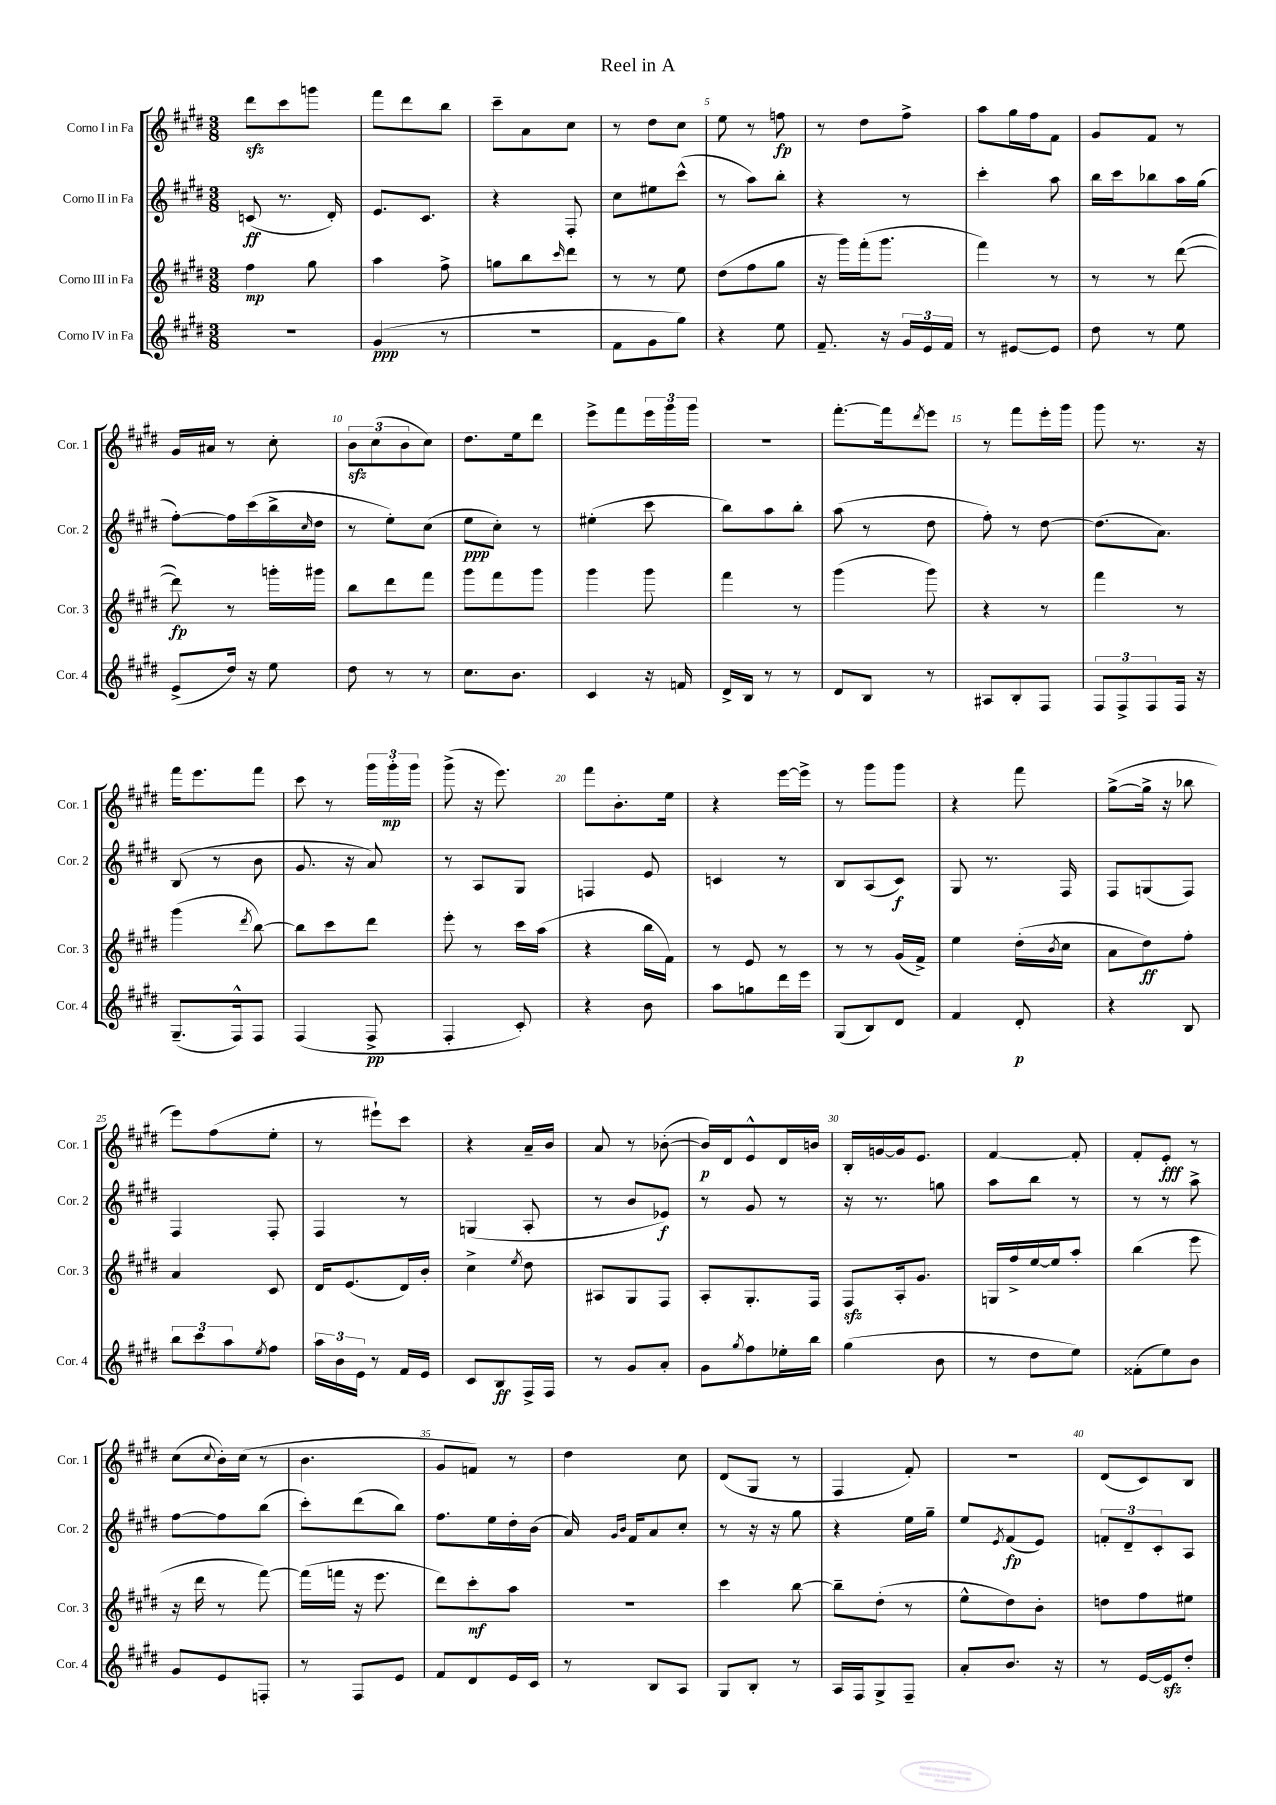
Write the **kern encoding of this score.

**kern	**kern	**kern	**kern
*staff4	*staff3	*staff2	*staff1
*clefG2	*clefG2	*clefG2	*clefG2
*k[f#c#g#d#]	*k[f#c#g#d#]	*k[f#c#g#d#]	*k[f#c#g#d#]
*M3/8	*M3/8	*M3/8	*M3/8
4.r	4ff#	(8c	8ddd#
.	.	8.r	8ccc#
.	8gg#	.	8ggg
.	.	16d#')	.
=	=	=	=
(4g#	4aa	8.e	8fff#
.	.	.	8ddd#
.	.	8.c#	.
8r	8ff#^	.	8bb
=	=	=	=
4.r	8gg	4r	8ccc#~
.	8bb	.	8a
.	16qqccc#	.	.
.	8ddd#	8F#'	8cc#
=	=	=	=
8f#	8r	8cc#	8r
8g#	8r	8ee#	8dd#
8gg#)	8ee	(8ccc#^^	8cc#
=	=	=	=
4r	(8dd#	8r	8ee
.	8ff#	8aa)	8r
8ee	8gg#	8bb'	8ff
=	=	=	=
8.f#~	16r	4r	8r
.	16ggg#)	.	.
.	(16fff#'	.	8dd#
16r	8.ggg#	.	.
24g#	.	8r	8ff#^
24e	.	.	.
24f#	.	.	.
=	=	=	=
8r	4fff#)	4ccc#'	8aa
[8e#	.	.	16gg#
.	.	.	16ff#
8e#]	8r	8aa	8f#
=	=	=	=
8dd#	8r	16bb	8g#
.	.	16ccc#	.
8r	8r	8bb-	8f#
8ee	([8ddd#	16aa	8r
.	.	(16gg#	.
=	=	=	=
(8e^	8ddd#])	[8ff#')	16g#
.	.	.	16a#
16dd#)	8r	16ff#]	8r
16r	.	(16ccc#	.
8ee	16ggg'	16bb^	8cc#'
.	.	16qqcc#	.
.	16ggg#	16dd#	.
=	=	=	=
8dd#	8bb	8r	12b
.	.	.	(12cc#
8r	8ddd#	8ee')	.
.	.	.	12b
8r	8fff#	(8cc#	8cc#)
=	=	=	=
8.cc#	8ggg#	8ee	8.dd#
.	8fff#	8cc#')	.
8.b	.	.	16ee
.	8ggg#	8r	8ddd#
=	=	=	=
4c#	4ggg#	(4ee#'	8eee^
.	.	.	8fff#
16r	8ggg#	8ccc#	24eee
.	.	.	24ggg#
16f	.	.	.
.	.	.	24ggg#
=	=	=	=
16d#^	4fff#	8bb)	4.r
16B	.	.	.
8r	.	8aa	.
8r	8r	8bb'	.
=	=	=	=
8d#	(4ggg#	(8aa	[8.fff#'
8B	.	8r	.
.	.	.	16fff#]
.	.	.	8qddd#
8r	8ggg#)	8dd#	8eee
=	=	=	=
8A#	4r	8ff#')	8r
8B'	.	8r	8fff#
8F#	8r	[8dd#	16eee'
.	.	.	16ggg#
=	=	=	=
12F#	4fff#	(8.dd#]	8ggg#
12F#^	.	.	.
.	.	.	8.r
12F#	.	.	.
.	.	8.a)	.
16F#	8r	.	.
16r	.	.	16r
=	=	=	=
(8.G#~	(4ggg#	(8B	16fff#
.	.	.	8.eee
.	.	8r	.
16F#^^)	.	.	.
.	8qddd#	.	.
8F#	[8bb)	8b	8fff#
=	=	=	=
(4F#	8bb]	8.g#	8ccc#
.	8ccc#	.	8r
.	.	16r	.
8F#^	8ddd#	8a)	24ggg#
.	.	.	24ggg#'
.	.	.	24ggg#
=	=	=	=
4F#'	8eee'	8r	(8ggg#^
.	8r	8A	16r
.	.	.	8.eee)
8c#')	16ccc#	8G#	.
.	(16aa	.	.
=	=	=	=
4r	4r	4F	8fff#
.	.	.	8.b'
8b	16bb	8e	.
.	16f#)	.	16ee
=	=	=	=
8aa	8r	4c	4r
8gg	8e	.	.
16ddd#	8r	8r	[16eee
16eee	.	.	16eee^]
=	=	=	=
(8G#	8r	8B	8r
8B)	8r	(8A	8ggg#
8d#	(16g#	8c#)	8ggg#
.	16f#^)	.	.
=	=	=	=
4f#	4ee	8G#	4r
.	.	8.r	.
8d#'	(16dd#'	.	8fff#
.	8qb	.	.
.	16cc#	16F#	.
=	=	=	=
4r	8a	8F#	([8gg#^
.	8dd#)	(8G	16gg#^]
.	.	.	16r
8B	8ff#'	8F#)	8bb-
=	=	=	=
12bb	4a	4F#	8eee)
12ccc#	.	.	.
.	.	.	(8ff#
12aa	.	.	.
8qee	.	.	.
8ff#	8c#	8F#'	8ee'
=	=	=	=
24aa	16d#	4F#	8r
24b	.	.	.
.	(8.e	.	.
24e	.	.	.
8r	.	.	8eee#`)
16f#	16d#)	8r	8ccc#
16e	16b'	.	.
=	=	=	=
8c#	4cc#^	(4G	4r
8B	.	.	.
.	8qee	.	.
16F#^	8dd#	8A'	16a~
16F#	.	.	16b
=	=	=	=
8r	8A#	8r	8a
8g#	8G#	8b	8r
8a'	8F#	8e-)	([8b-'
=	=	=	=
8g#	8A'	8r	16b-])
.	.	.	16d#
8qgg#	.	.	.
8ff#	8.G#'	8g#	8e^^
16ee-'	.	8r	16d#
16bb	16F#	.	16b
=	=	=	=
(4gg#	8F#	16r	16B'
.	.	8.r	[16g
.	16A'	.	16g]
.	8.g#	.	8.e
8b	.	8gg	.
=	=	=	=
8r	16G	8aa	[4f#
.	16ff#^	.	.
8dd#	[16ee	8bb	.
.	16ee]	.	.
8ee)	8aa'	8r	8f#']
=	=	=	=
(8f##'	(4bb	8r	8f#'
8ee)	.	8r	8e'
8b	8eee	8aa^	8r
=	=	=	=
8g#	16r	[8ff#	(8cc#
.	16ddd#	.	.
.	.	.	8qqcc#
8e	8r	8ff#]	16b')
.	.	.	(16cc#
8F'	[8fff#)	(8bb	8r
=	=	=	=
8r	(16fff#]	8ccc#')	4.b
.	16fff	.	.
8F#	16r	(8ddd#	.
.	8.eee	.	.
8e	.	8bb)	.
=	=	=	=
8f#	8ddd#)	8.ff#	8g#
8d#	8ccc#'	.	8f)
.	.	16ee	.
16e	8aa	16dd#'	8r
16c#	.	(16b	.
=	=	=	=
8r	4.r	16a)	4dd#
.	.	16qqg#	.
.	.	16qqb	.
.	.	16f#	.
8B	.	8a	.
8A	.	8cc#'	8cc#
=	=	=	=
8G#	4ccc#	8r	(8d#
8B'	.	16r	8G#
.	.	16r	.
8r	[8bb	8gg#	8r
=	=	=	=
16A	8bb~]	4r	4F#
16F#	.	.	.
8G#^	(8dd#'	.	.
8F#~	8r	16ee	8f#')
.	.	16gg#~	.
=	=	=	=
8a'	8ee^^	8ee	4.r
.	.	8qe	.
8.b	8dd#)	(8f#	.
.	8b'	8e)	.
16r	.	.	.
=	=	=	=
8r	8dd	12f'	(8d#
.	.	12d#~	.
[16e	8ff#	.	8c#)
.	.	12c#'	.
16e]	.	.	.
8dd#'	8ee#	8A	8B
==	==	==	==
*-	*-	*-	*-
